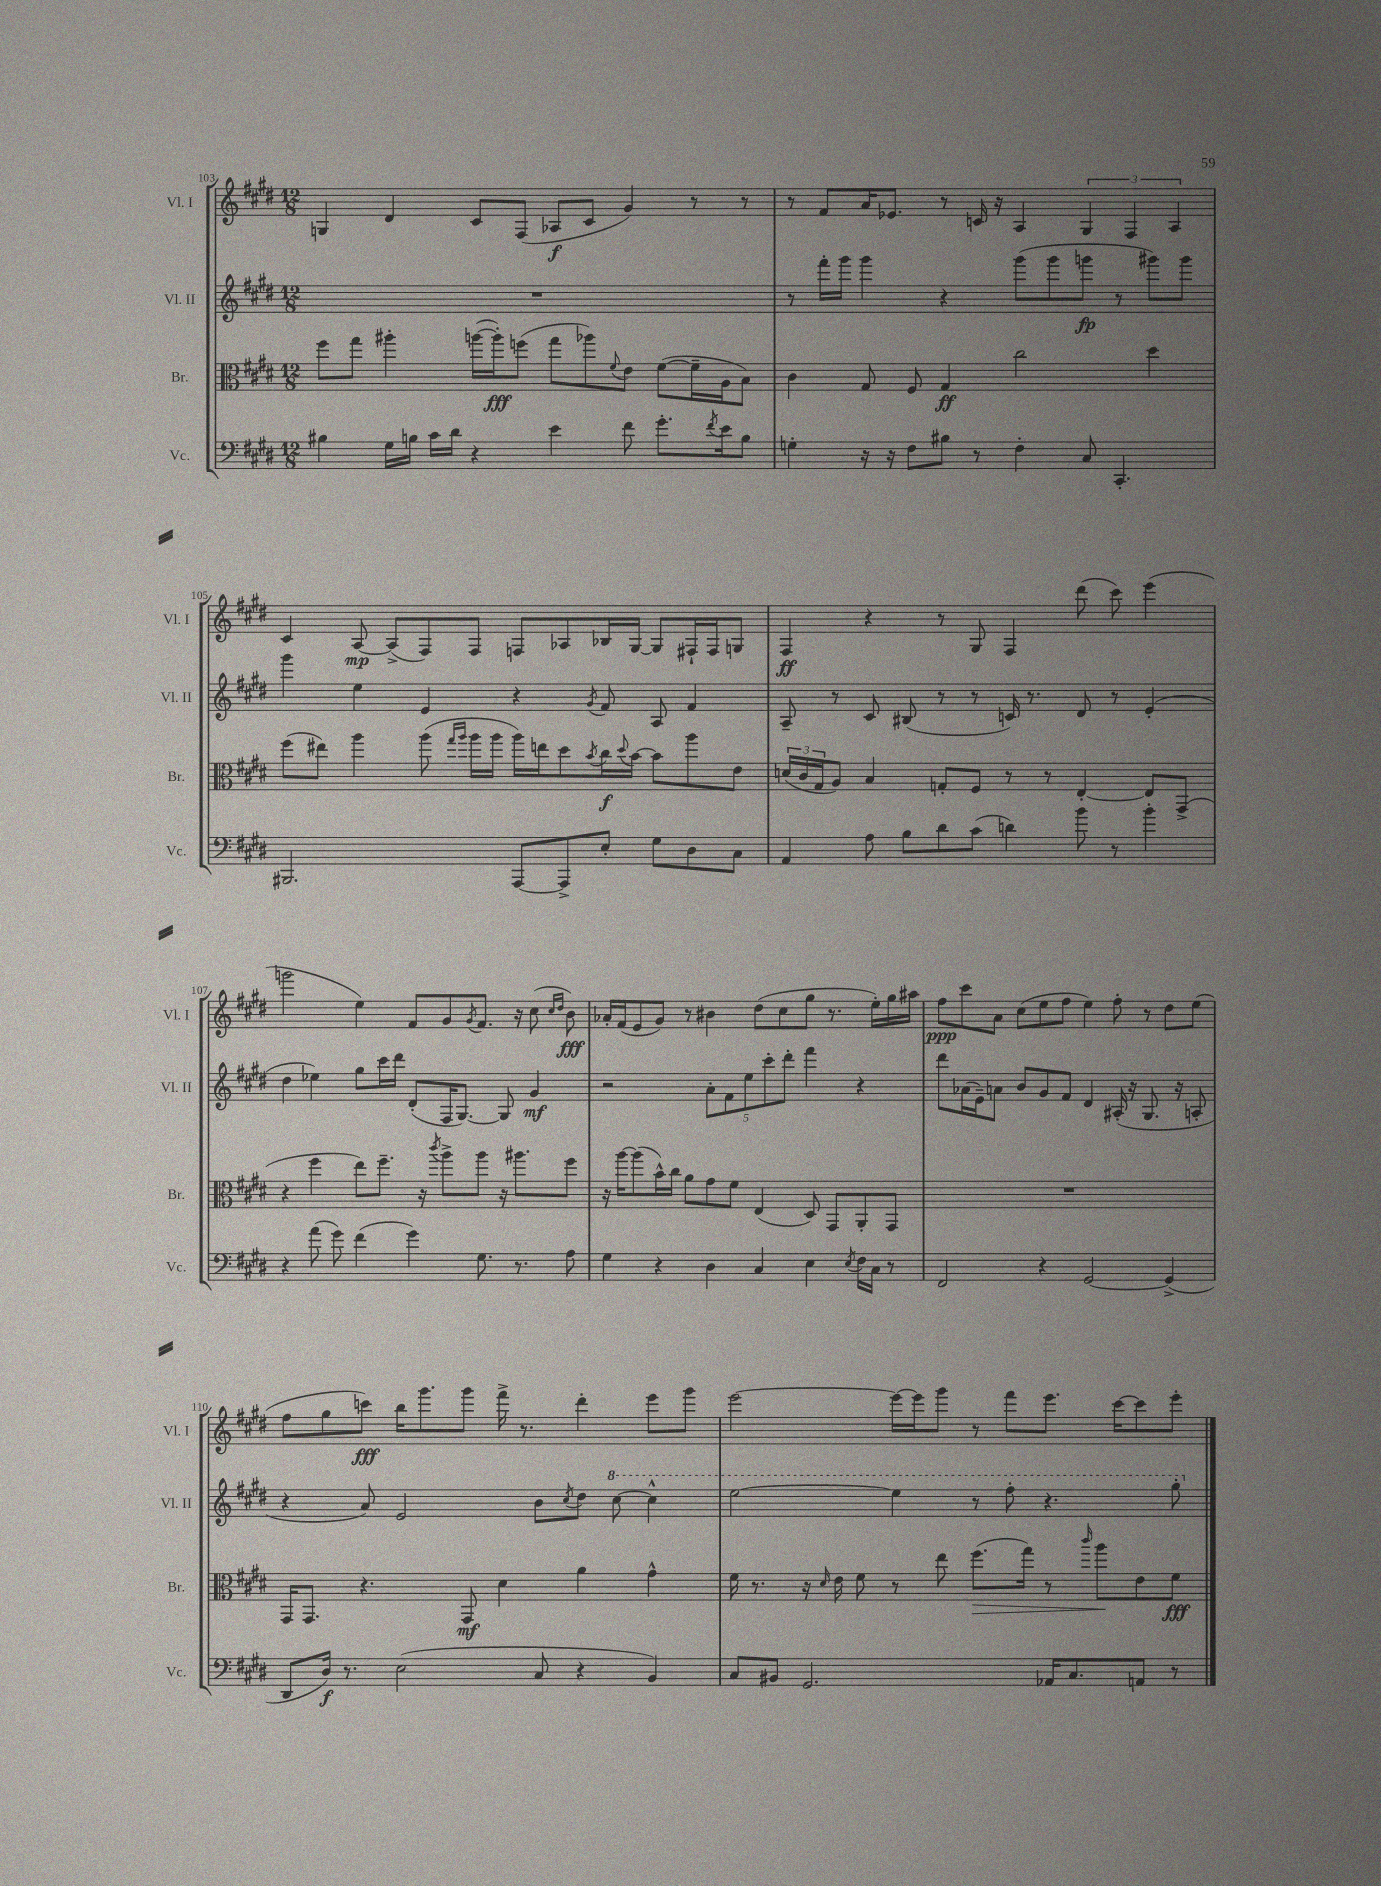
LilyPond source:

<<
\new StaffGroup <<
\new Staff = "s0" \with { instrumentName = "Vl. I" shortInstrumentName = "Vl. I" } {
    \clef treble \key e \major \numericTimeSignature \time 12/8
    g4 dis'4 cis'8 fis8( aes8\f cis'8 gis'4) r8 r8 |
    r8 fis'8 a'16 ees'8. r8 c'16 r16 a4 \tuplet 3/2 { gis4 fis4 a4 } |
    cis'4 a8~\mp a8->( fis8) fis8 f8 aes8 bes16 gis16~ gis8 fis16-! fis16 g8 |
    fis4\ff r4 r8 gis8 fis4 dis'''8( cis'''8) e'''4( |
    g'''2 e''4) fis'8 gis'8 \acciaccatura { gis'8 } fis'8. r16 cis''8( \grace { cis''16 dis''16 } b'8\fff) |
    aes'16-. fis'16( e'8 gis'8) r8 bis'4 dis''8( cis''8 gis''8 r8. e''16-.) gis''16 ais''16 |
    fis''8\ppp cis'''8 a'8 cis''8( e''8 fis''8 e''4) fis''8-. r8 dis''8 e''8( |
    fis''8 gis''8 c'''8\fff) b''16 gis'''8. gis'''8 fis'''16-> r8. dis'''4-. e'''8 gis'''8 |
    e'''2~ e'''16~ e'''16 gis'''8 r8 fis'''8 e'''8. cis'''16~ cis'''8 e'''8-. \bar "|." |
}
\new Staff = "s1" \with { instrumentName = "Vl. II" shortInstrumentName = "Vl. II" } {
    \clef treble \key e \major \numericTimeSignature \time 12/8
    R1. |
    r8 fis'''16-. gis'''16 gis'''4 r4 gis'''8( gis'''8 g'''8\fp r8 gis'''8) gis'''8 |
    gis'''4 e''4 e'4 r4 \acciaccatura { gis'8 } fis'8 a8 fis'4 |
    a8-- r8 cis'8 bis8( r8 r8 c'16) r8. dis'8 r8 e'4-.( |
    dis''4 ees''4) gis''8 cis'''16 dis'''16 dis'8-.( fis16 gis8.~) gis8 gis'4\mf |
    r2 \tuplet 5/4 { a'8-. fis'8 e''8 cis'''8-. dis'''8-. } fis'''4 r4 |
    dis'''8 aes'16( e'16--) a'8 b'8 gis'8 fis'8 dis'4 ais16-.( r16 gis8. r16 a8-. |
    r4 a'8) e'2 b'8 \acciaccatura { cis''8 } dis''8 \ottava #1 cis'''8~ cis'''4-^ |
    e'''2~ e'''4 r8 fis'''8-. r4. gis'''8-. \ottava #0 \bar "|." |
}
\new Staff = "s2" \with { instrumentName = "Br." shortInstrumentName = "Br." } {
    \clef alto \key e \major \numericTimeSignature \time 12/8
    fis''8 gis''8 ais''4-. a''16~( a''16-.\fff) f''8( gis''8 aes''8) \appoggiatura { fis'8 } e'8 fis'8~( fis'16-- a16 b8) |
    cis'4 gis8 fis8 gis4\ff cis''2 dis''4 |
    fis''8( eis''8) a''4 a''8( \grace { gis''16 a''16 } a''16 a''16 a''16) e''16 dis''8 \acciaccatura { b'8 } cis''16\f \appoggiatura { dis''8 } b'16~ b'8 a''8 e'8 |
    \tuplet 3/2 { d'16( cis'16 gis16 } a8) b4 g8-. fis8 r8 r8 e4~-. e8 gis,8->( |
    r4 fis''4 e''8) fis''8.-- r16 \acciaccatura { cis'''8 } a''8-> a''8 r16 ais''8. fis''8 |
    r16 a''16~ a''8( b'16-^) cis''16 a'8 gis'8 fis'8 e4( dis8) gis,8 a,8-. gis,8 |
    R1. |
    gis,16 gis,8. r4. gis,8\mf dis'4 a'4 gis'4-^ |
    fis'16 r8. r16 \grace { dis'16 } e'16 fis'8 r8 e''8 fis''8.\>( gis''16) r8 \grace { cis'''16 } a''8\! e'8 fis'8\fff \bar "|." |
}
\new Staff = "s3" \with { instrumentName = "Vc." shortInstrumentName = "Vc." } {
    \clef bass \key e \major \numericTimeSignature \time 12/8
    bis4 gis16 b16 cis'16 dis'16 r4 e'4 fis'8 gis'8.-. \acciaccatura { fis'8 } e'16 b8 |
    g4-. r16 r16 fis8 bis8 r8 fis4-. cis8 cis,4.-. |
    bis,,2. a,,8~ a,,8-> e8-. gis8 dis8 cis8 |
    a,4 a8 b8 dis'8 cis'8( d'4) b'8 r8 b'4-. |
    r4 a'8( gis'8) fis'4( gis'4) gis8. r8. a8 |
    gis4 r4 dis4 cis4 e4 \acciaccatura { e8 } fis16 cis16 r8 |
    fis,2 r4 gis,2~ gis,4->( |
    dis,8 dis16\f) r8. e2( cis8 r4 b,4) |
    cis8 bis,8 gis,2. aes,16 cis8. a,8 r8 \bar "|." |
}
>>
>>
\layout { \context { \Score currentBarNumber = #103 } }
